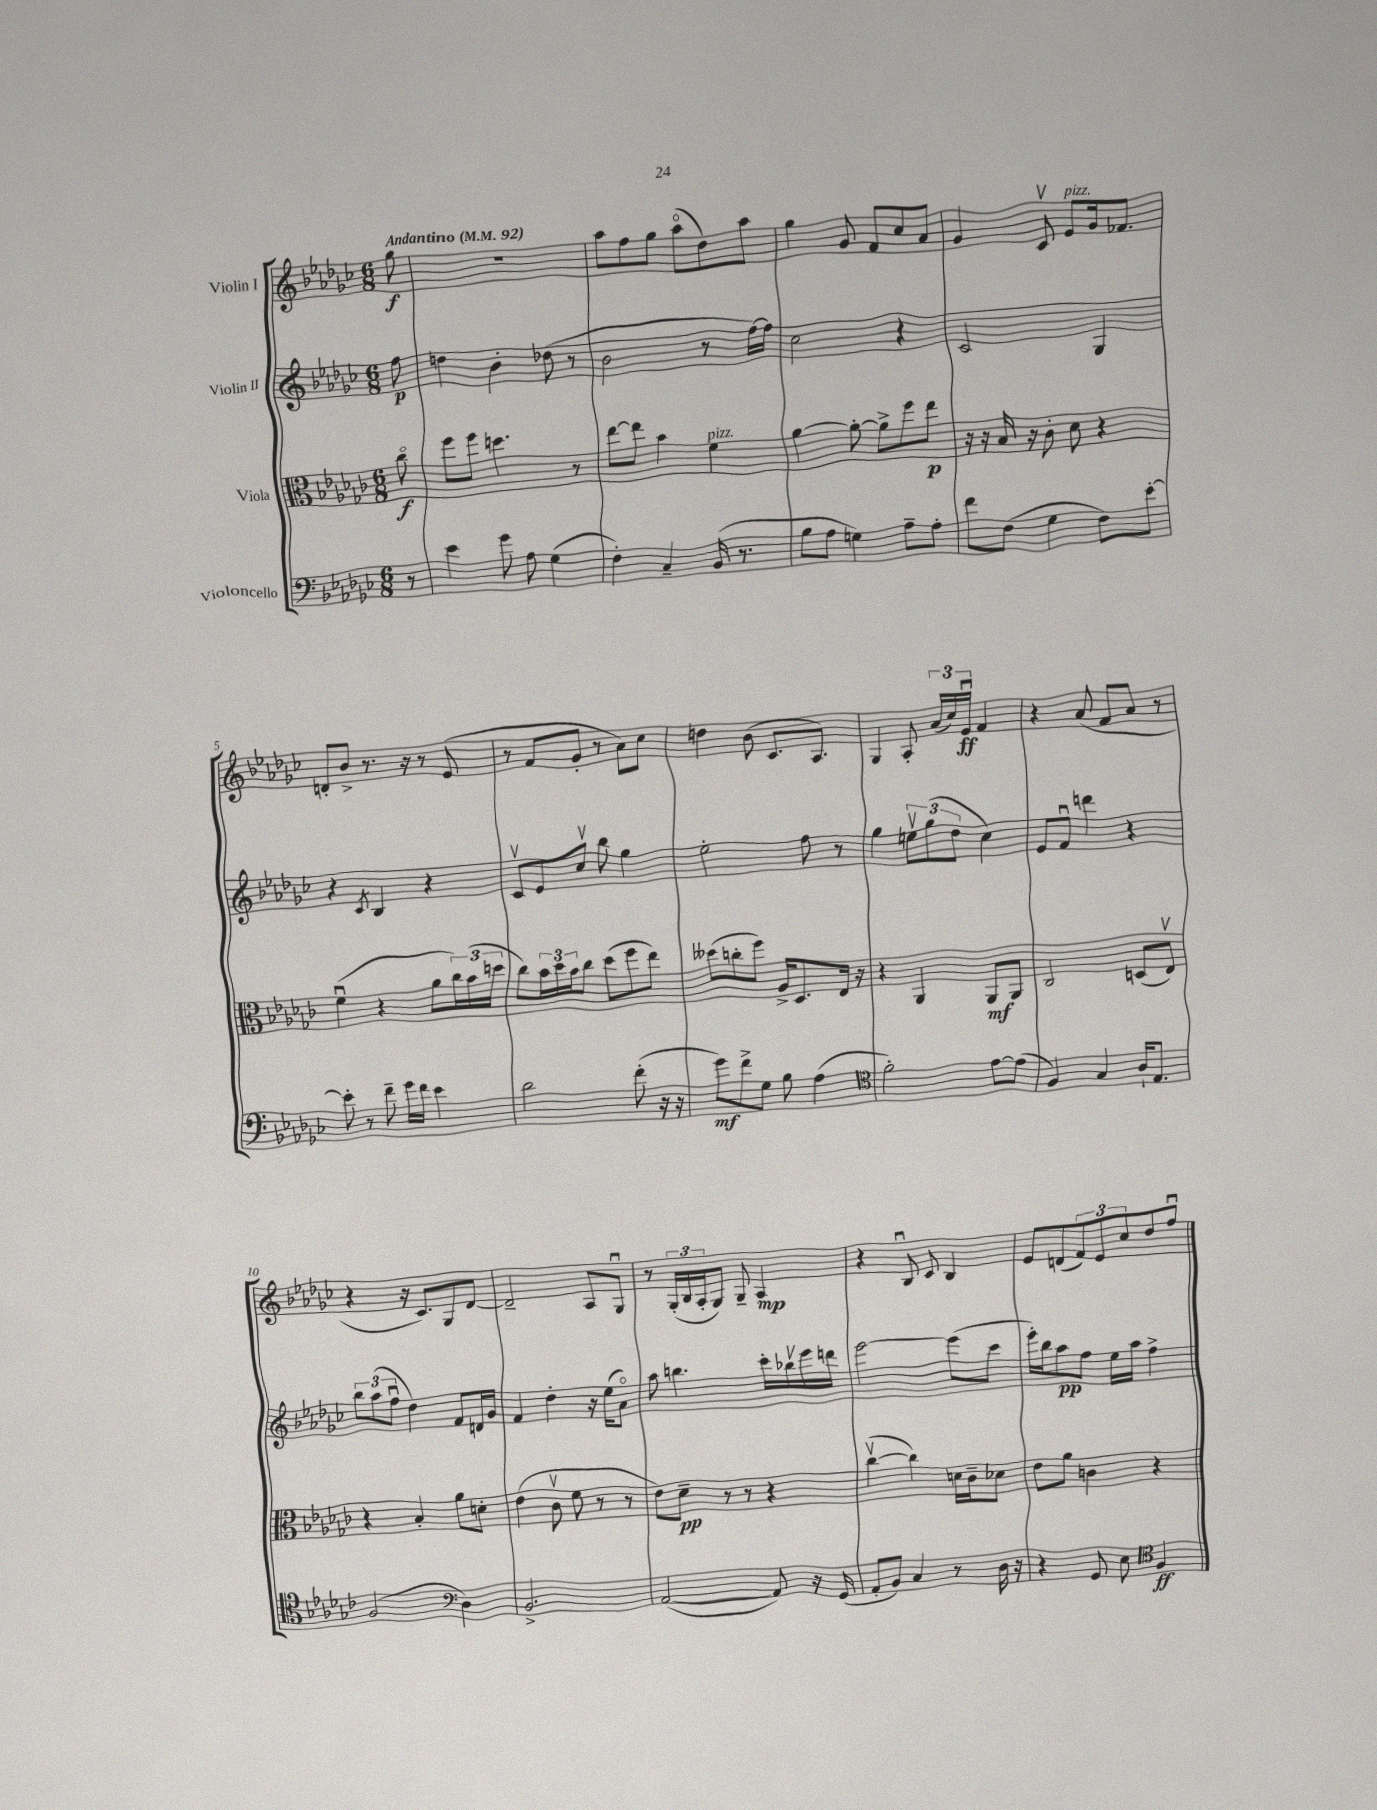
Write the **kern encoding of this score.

**kern	**dynam	**kern	**dynam	**kern	**dynam	**kern	**dynam
*part4	*part4	*part3	*part3	*part2	*part2	*part1	*part1
*staff4	*staff4	*staff3	*staff3	*staff2	*staff2	*staff1	*staff1
*I"Violoncello	*	*I"Viola	*	*I"Violin II	*	*I"Violin I	*
*clefF4	*	*clefC3	*	*clefG2	*	*clefG2	*
*k[b-e-a-d-g-c-]	*	*k[b-e-a-d-g-c-]	*	*k[b-e-a-d-g-c-]	*	*k[b-e-a-d-g-c-]	*
*M6/8	*	*M6/8	*	*M6/8	*	*M6/8	*
*MM92	*	*MM92	*	*MM92	*	*MM92	*
=	=	=	=	=	=	=	=
!	!	!	!	!	!	!LO:TX:a:B:t=Andantino	!
8r	.	8cc-\	f	8ff\	p	8gg-\	f
=1	=1	=1	=1	=1	=1	=1	=1
4e-\	.	8ff\L	.	4ddn\	.	2.r	.
.	.	8ff\J	.	.	.	.	.
8g-\	.	4.ddn\	.	4b-'\	.	.	.
8A-\	.	.	.	.	.	.	.
(4G-\	.	.	.	(8dd-X\	.	.	.
.	.	8r	.	8r	.	.	.
=2	=2	=2	=2	=2	=2	=2	=2
4F'\)	.	[8ee-\L	.	2b-\	.	8aa-\L	.
.	.	8ee-\J]	.	.	.	8ff\	.
4C-~/	.	4b-\	.	.	.	8gg-\J	.
.	.	.	.	.	.	(8aa-\L	.
!	!	!LO:TX:a:i:t=pizz.	!	!	!	!	!
(16BB-/	.	4f\	.	8r	.	8dd-\)	.
8.r	.	.	.	.	.	.	.
.	.	.	.	[16ff\LL)	.	8aa-\J	.
.	.	.	.	16ff\JJ]	.	.	.
=3	=3	=3	=3	=3	=3	=3	=3
8B-\L	.	[4a-\	.	2cc-\	.	4gg-\	.
8A-\J	.	.	.	.	.	.	.
4Gn\)	.	8a-'\_	.	.	.	8g-/	.
.	.	8a-^\L]	.	.	.	8f/L	.
8A-~\L	.	8ff\	.	4r	.	8cc-/	.
8A-'\J	.	8ee-\J	p	.	.	8a-/J	.
=4	=4	=4	=4	=4	=4	=4	=4
8f\L	.	16r	.	2c-/	.	4g-/	.
.	.	16r	.	.	.	.	.
(8F\J	.	16B-/	.	.	.	.	.
.	.	16r	.	.	.	.	.
4G-\	.	8c-'\	.	.	.	8c-v/	.
!	!	!	!	!	!	!LO:TX:a:i:t=pizz.	!
.	.	8d-\	.	.	.	8e-/L	.
8F\L)	.	4r	.	4G-/	.	16g-/k	.
.	.	.	.	.	.	8.f-X/J	.
[8e-'\J	.	.	.	.	.	.	.
!!LO:LB:g=z
=5	=5	=5	=5	=5	=5	=5	=5
8e-'\]	.	(4fu\	.	4r	.	8dn'/L	.
8r	.	.	.	.	.	8b-^/J	.
.	.	.	.	8qc-/	.	.	.
8f~\	.	4r	.	4B-/	.	8.r	.
16g-\LL	.	.	.	.	.	.	.
16f\JJ	.	.	.	.	.	16r	.
4e-\	.	8a-\L	.	4r	.	8r	.
.	.	24cc-\L)	.	.	.	(8e-/	.
.	.	(24b-\	.	.	.	.	.
.	.	24ddn\JJ	.	.	.	.	.
=6	=6	=6	=6	=6	=6	=6	=6
2d-\	.	8cc-\L)	.	8c-v/L	.	8r	.
.	.	24b-\L	.	8e-/	.	8f/L	.
.	.	24dd-\	.	.	.	.	.
.	.	24b-\J	.	.	.	.	.
.	.	8cc-\J	.	8cc-v/J	.	8g-'/J	.
.	.	(8dd-\L	.	8bb-\	.	8r	.
(8f'\	.	8ff\	.	4gg-\	.	8a-\L)	.
16r	.	8ee-\J)	.	.	.	8cc-\J	.
16r	.	.	.	.	.	.	.
=7	=7	=7	=7	=7	=7	=7	=7
8g-\L)	mf	(8dd--X\L	.	2ee-'\	.	4ddn\	.
8f^\	.	8ccn'\	.	.	.	.	.
8G-\J	.	8ff\J)	.	.	.	(8b-\	.
8B-\	.	16A-^/KL	.	.	.	8.c-/L	.
.	.	8.D-/	.	.	.	.	.
(4A-\	.	.	.	8ff\	.	.	.
.	.	.	.	.	.	8.A-/J)	.
.	.	16E-/Jk	.	8r	.	.	.
.	.	16r	.	.	.	.	.
=8	=8	=8	=8	=8	=8	=8	=8
*clefC4	*	*	*	*	*	*	*
2f'\)	.	4r	.	4gg-\	.	4G-/	.
.	.	4AA-/	.	12eenv\L	.	8A-'/	.
.	.	.	.	(12gg-\	.	.	.
.	.	.	.	.	.	(24a-/LL	.
.	.	.	.	12dd-\J	.	24cc-/)	.
.	.	.	.	.	.	24e-u/JJ	ff
[8e-\L	.	8AA-/L	mf	4cc-\)	.	4f/	.
(8e-\J]	.	8AA-/J	.	.	.	.	.
=9	=9	=9	=9	=9	=9	=9	=9
4F/)	.	2C-/	.	8e-/L	.	4r	.
.	.	.	.	8fu/J	.	.	.
4G-/	.	.	.	4dddn\	.	(8a-/	.
.	.	.	.	.	.	8f/L	.
16A-`/KL	.	(8Dn/L	.	4r	.	8a-/J	.
8.E-/J	.	.	.	.	.	.	.
.	.	8E-v/J)	.	.	.	8r	.
!!LO:LB:g=z
=10	=10	=10	=10	=10	=10	=10	=10
(2F/	.	4r	.	12bb-\L	.	4r	.
.	.	.	.	(12aa-\	.	.	.
.	.	.	.	12ffu\J	.	.	.
.	.	4B-'/	.	4dd-\)	.	16r	.
.	.	.	.	.	.	8.c-/L)	.
*clefF4	*	*	*	*	*	*	*
4D-\)	.	8a-\L	.	8f/L	.	8G-/	.
.	.	8dn'\J	.	16dn/L	.	[8d-/J	.
.	.	.	.	16g-/JJ	.	.	.
=11	=11	=11	=11	=11	=11	=11	=11
2.BB-^/	.	(4e-\	.	4f/	.	2d-~/]	.
.	.	8c-v\	.	4dd-'\	.	.	.
.	.	8f\	.	.	.	.	.
.	.	8r	.	16r	.	8A-/L	.
.	.	.	.	(16ee-\KL	.	.	.
.	.	8r	.	8a-\J)	.	8G-u/J	.
=12	=12	=12	=12	=12	=12	=12	=12
([2AA-/	.	8e-\L)	.	8aa-\	.	8r	.
.	.	8d-~\J	pp	4.bbn\	.	(24G-'/LL	.
.	.	.	.	.	.	24B-/	.
.	.	.	.	.	.	24A-'/J	.
.	.	8r	.	.	.	8G-/J)	.
.	.	8r	.	.	.	8G-~/	.
8AA-/])	.	4r	.	16ccc-'\LL	.	4A-/	mp
.	.	.	.	16bb-Xv\	.	.	.
16r	.	.	.	16eee-\	.	.	.
(16GG-/	.	.	.	16dddn\JJ	.	.	.
=13	=13	=13	=13	=13	=13	=13	=13
8AA-'/L	.	([4cc-v\	.	[2eee-\	.	4r	.
8BB-/J)	.	.	.	.	.	.	.
4C-/	.	4cc-\])	.	.	.	8B-u/	.
.	.	.	.	.	.	8c-/	.
8r	.	16dn\LL	.	(8eee-\L]	.	4B-/	.
.	.	16c-~\J	.	.	.	.	.
16D-\	.	8d-X\J	.	8ccc-\J	.	.	.
16r	.	.	.	.	.	.	.
=14	=14	=14	=14	=14	=14	=14	=14
4r	.	8e-\L	.	16eee-'\LL)	.	8e-/L	.
.	.	.	.	16bb-\J	.	.	.
.	.	8a-\J	.	8aa-\	pp	(8dn/	.
8GG-/	.	4cn\	.	8ff\J	.	12f/)	.
.	.	.	.	.	.	12e-/	.
8E-\	.	.	.	16ee-\LL	.	.	.
.	.	.	.	.	.	12cc-/	.
.	.	.	.	16aa-\JJ	.	.	.
*clefC4	*	*	*	*	*	*	*
4F/	ff	4r	.	4ff^\	.	8dd-/	.
.	.	.	.	.	.	8ffu/J	.
==	==	==	==	==	==	==	==
*-	*-	*-	*-	*-	*-	*-	*-
